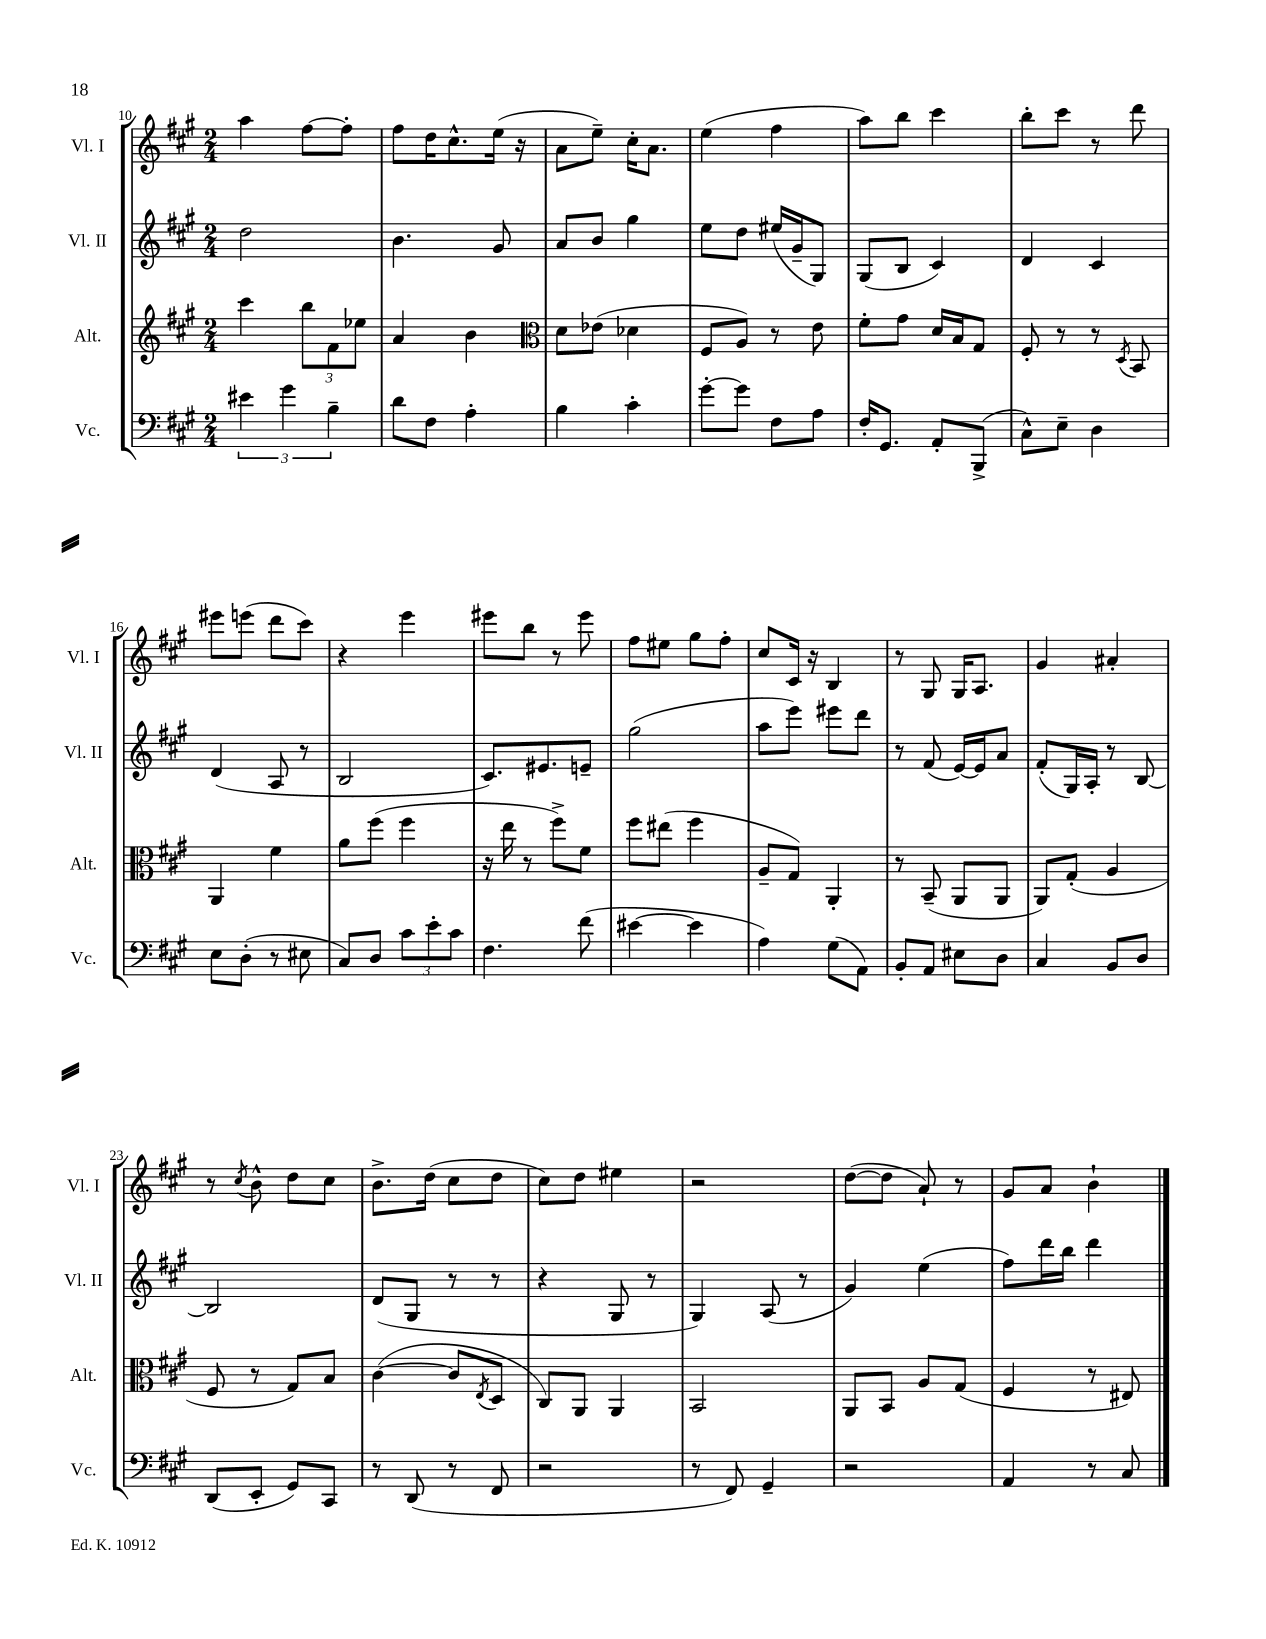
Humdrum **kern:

**kern	**kern	**kern	**kern
*staff4	*staff3	*staff2	*staff1
*clefF4	*clefG2	*clefG2	*clefG2
*k[f#c#g#]	*k[f#c#g#]	*k[f#c#g#]	*k[f#c#g#]
*M2/4	*M2/4	*M2/4	*M2/4
6e#	4ccc#	2dd	4aa
6g#	.	.	.
.	12bb	.	[8ff#
6B~	12f#	.	.
.	.	.	8ff#']
.	12ee-	.	.
=	=	=	=
8d	4a	4.b	8ff#
8F#	.	.	16dd
.	.	.	8.cc#^^
4A'	4b	.	.
.	.	8g#	(16ee
.	.	.	16r
=	=	=	=
*	*clefC3	*	*
4B	8d	8a	8a
.	(8e-	8b	8ee~)
4c#'	4d-	4gg#	16cc#'
.	.	.	8.a
=	=	=	=
[8g#'	8F#	8ee	(4ee
8g#]	8A)	8dd	.
8F#	8r	(16ee#	4ff#
.	.	16g#~	.
8A	8e	8G#)	.
=	=	=	=
16F#'	8f#'	(8G#	8aa)
8.GG#	.	.	.
.	8g#	8B	8bb
8AA'	16d	4c#)	4ccc#
.	16B	.	.
(8BBB^	8G#	.	.
=	=	=	=
8C#^^)	8F#'	4d	8bb'
8E~	8r	.	8ccc#
4D	8r	4c#	8r
.	8qD	.	.
.	8BB	.	8ddd
=	=	=	=
8E	4AA	(4d	8eee#
(8D'	.	.	(8eee
8r	4f#	8A	8ddd
8E#	.	8r	8ccc#)
=	=	=	=
8C#)	8a	2B	4r
8D	(8ff#	.	.
12c#	4ff#	.	4eee
12e'	.	.	.
12c#	.	.	.
=	=	=	=
4.F#	16r	8.c#)	8eee#
.	16ee	.	.
.	8r	.	8bb
.	.	8.e#	.
.	8ff#^)	.	8r
(8f#	8f#	8e~	8eee#
=	=	=	=
[4e#	8ff#	(2gg#	8ff#
.	(8ee#	.	8ee#
4e#]	4ff#	.	8gg#
.	.	.	8ff#'
=	=	=	=
4A)	8A~	8aa	8cc#
.	8G#)	8eee)	16c#
.	.	.	16r
(8G#	4AA'	8eee#	4B
8AA)	.	8ddd	.
=	=	=	=
8BB'	8r	8r	8r
8AA	(8BB~	(8f#	8G#
8E#	8AA	[16e)	16G#
.	.	16e]	8.A
8D	8AA	8a	.
=	=	=	=
4C#	8AA)	(8f#'	4g#
.	(8G#'	16G#)	.
.	.	16A'	.
8BB	4A	8r	4a#'
8D	.	[8B	.
=	=	=	=
(8DD	8F#	2B]	8r
.	.	.	8qcc#
8EE'	8r	.	8b^^
8GG#)	8G#)	.	8dd
8CC#	8B	.	8cc#
=	=	=	=
8r	([4c#	(8d	8.b^
(8DD	.	8G#	.
.	.	.	(16dd
8r	8c#]	8r	8cc#
.	8qE	.	.
8FF#	8D	8r	8dd
=	=	=	=
2r	8C#)	4r	8cc#)
.	8AA	.	8dd
.	4AA	8G#	4ee#
.	.	8r	.
=	=	=	=
8r	2BB	4G#)	2r
8FF#)	.	.	.
4GG#~	.	(8A	.
.	.	8r	.
=	=	=	=
2r	8AA	4g#)	([8dd
.	8BB	.	8dd]
.	8A	(4ee	8a`)
.	(8G#	.	8r
=	=	=	=
4AA	4F#	8ff#)	8g#
.	.	16ddd	8a
.	.	16bb	.
8r	8r	4ddd	4b`
8C#	8E#)	.	.
==	==	==	==
*-	*-	*-	*-
